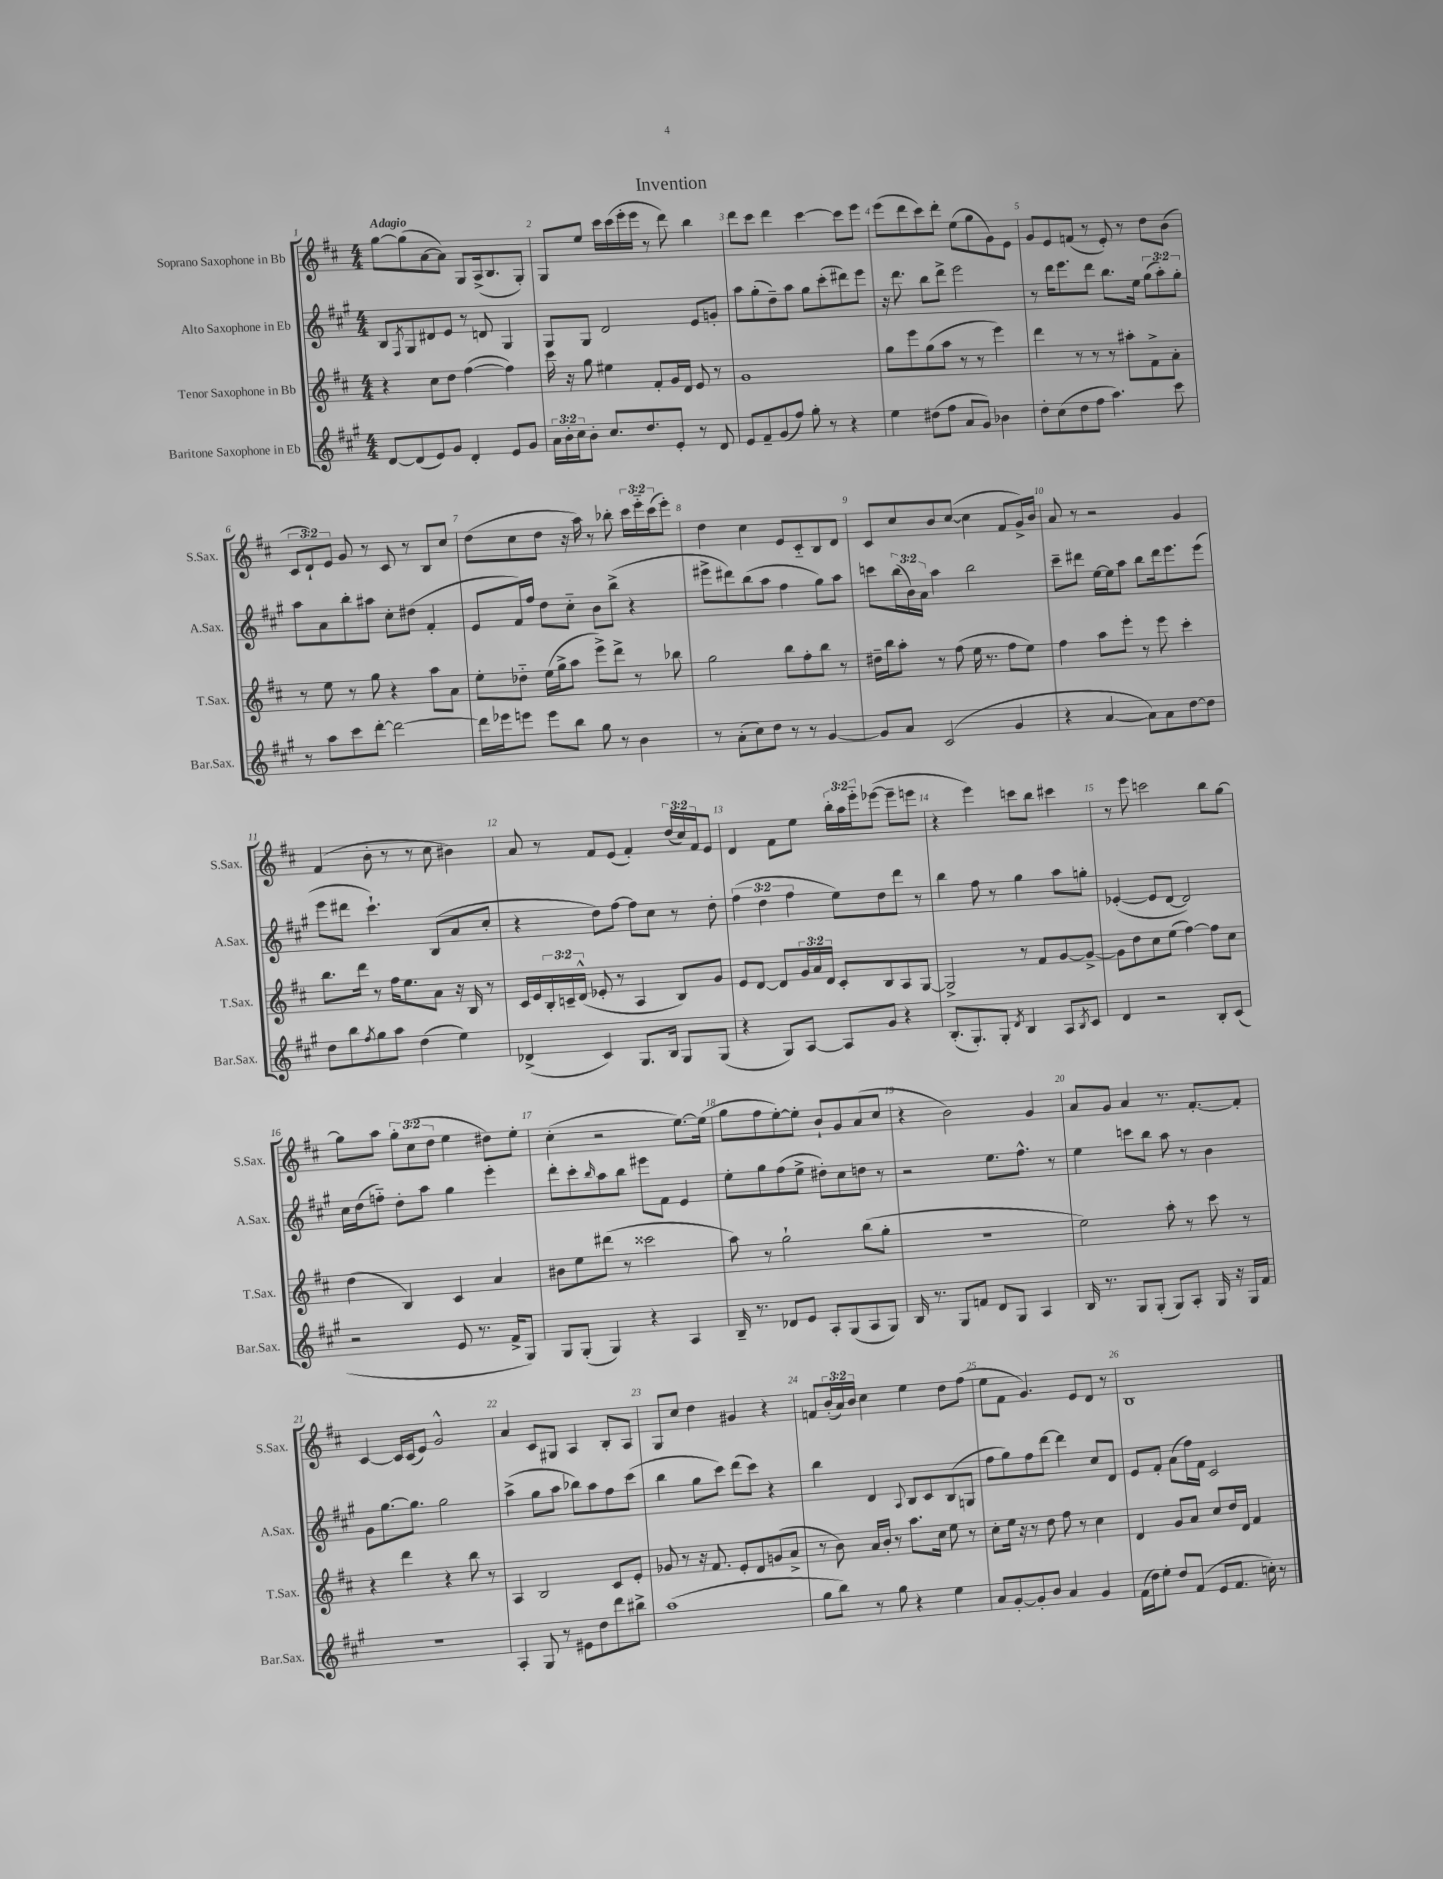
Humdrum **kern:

**kern	**kern	**kern	**kern
*part4	*part3	*part2	*part1
*staff4	*staff3	*staff2	*staff1
*I"Baritone Saxophone in Eb	*I"Tenor Saxophone in Bb	*I"Alto Saxophone in Eb	*I"Soprano Saxophone in Bb
*I'Bar.Sax.	*I'T.Sax.	*I'A.Sax.	*I'S.Sax.
*clefG2	*clefG2	*clefG2	*clefG2
*k[f#c#g#]	*k[f#c#]	*k[f#c#g#]	*k[f#c#]
*M4/4	*M4/4	*M4/4	*M4/4
=1	=1	=1	=1
!	!	!	!LO:TX:a:B:t=Adagio
[8d/L	4r	8B/L	[8gg\L
.	.	8qF#/	.
(8d/]	.	8G#/	(8gg\]
8e/)	8cc#\L	8d#X/	[8a\
8g#/J	8dd\J	8e/J	8a\J])
4d'/	([4ff#\	8r	8G/L
.	.	8dn/	(16A^/k
.	.	.	8.B/
8e/L	4ff#\])	4G#/	.
8g#/J	.	.	8G'/J)
=2	=2	=2	=2
24a\LL	16ccc#\	8G#/L	8G/L
24b'\	.	.	.
.	16r	.	.
24cc#\J	.	.	.
8b'\J	8gg\	8G#/J	8ee/J
8.cc#/L	4ee#X\	2d/	16ccc#\LL
.	.	.	(16ccc#\
.	.	.	16eee'\
8.dd/	.	.	16eee\JJ
.	8f#'/L	.	8r
8e'/J	16g/L	.	8ddd\)
.	16d/JJ	.	.
8r	8e/	8e/L	4bb\
8d/	8r	8gn'/J	.
=3	=3	=3	=3
8e/L	1g	8aa\L	8ddd\L
8f#~/	.	(8gg#'\	8ccc#\J
(8g#/	.	8dd~\)	4ddd\
8ff#/J)	.	8aa\J	.
8gg#'\	.	8gg#\L	[4ccc#\
8r	.	(8ccc#'\	.
4r	.	8ddd#X\)	8ccc#\L]
.	.	8eee\J	8eee\J
=4	=4	=4	=4
4ee\	8gg\L	16r	(8eee\L
.	.	8.ddd\	.
.	8eee\	.	8ddd\
(8dd#X\L	(8gg\	8bb\L	8ccc#\)
8ff#\J	8aa\J	8ddd^\J	8ddd'\J
8a/L	8r	2eee\	(8ee\L
8g#/J)	8r	.	8gg\
4b-X\	4eee\)	.	8g\)
.	.	.	8e\J
=5	=5	=5	=5
8dd'\L	4ddd\	8r	8g/L
(8cc#\	.	16ddd\KL	8e/
.	.	8.eee\	.
8dd\	8r	.	(8fn/J
8ff#\J	8r	8ddd\J	8r
4.aa\)	8r	8.bb\L	8e'/)
.	8aa#X'\L	.	8r
.	.	16ee\Jk	.
.	8f#^\	(12gg#\L	8dd\L
.	.	12aa'\)	.
8ccc#\	8a'\J	.	(8b\J
.	.	12gg#'\J	.
!!LO:LB:g=z
=6	=6	=6	=6
8r	8r	8aa\L	12c#/L
.	.	.	12d`/)
8aa\L	8ee\	8a\	.
.	.	.	12e/J
8ccc#\	8r	8bb'\	8g/
[8ddd'\J	8gg\	8aa#X\J	8r
2ddd\_	4r	8cc#'\L	8c#/
.	.	(8dd#X\J	8r
.	8aa\L	4f#'/	8B/L
.	8a\J	.	8cc#/J
=7	=7	=7	=7
16ddd\LL]	8ee'\L	8e/L	(8dd\L
16eee-X\J	.	.	.
8eeen\J	8dd-X\J	16f#/L)	8cc#\
.	.	16ff#/JJ	.
8eee\L	(16ee\LL	8dd\L	8dd\J
.	16gg^\J	.	.
8bb\J	8aa\J	8cc#\J	16r
.	.	.	16aa\)
8gg#\	8eee^\L)	8b\L	8r
8r	8ddd^\J	(8bb^\J	8bb-X'\
4b\	8r	4r	24ccc#\LL
.	.	.	24eee\
.	.	.	(24ccc#\J
.	8bb-X\	.	8eee'\J)
=8	=8	=8	=8
8r	2gg\	8eee#X^\L	4dd\
(8a'\L	.	8ddd#X\)	.
8cc#\)	.	(8bb\	4cc#\
8dd\J	.	8aa\J	.
8r	8bb\L	4ff#\	8e/L
8r	8ff#'\	.	8c#/
[4g#/	8bb\J	8gg#\L)	8B/
.	8r	8aa\J	8d/J
=9	=9	=9	=9
8g#/L]	16dd#X~\LL	8cccn\L	8c#/L
.	16bb\J	.	.
8a/J	8aa'\J	(24bb\L	8cc#/
.	.	24b\)	.
.	.	24a\JJ	.
(2c#/	8r	4aa\	8b/
.	(8ff#\	.	([8cc#/J
.	16ee\	2bb\	4cc#\]
.	8.r	.	.
4g#/	8ff#\L	.	8f#/L
.	8ee\J)	.	16g^/L)
.	.	.	16b/JJ
=10	=10	=10	=10
4r	4ff#\	8ccc#~\L	8a/
.	.	8ddd#X\J	8r
[4a/	8aa\L	[16ee\LL	2r
.	.	16ee\J]	.
.	8eee'\J	8aa\J	.
8a\L])	8r	8bb\L	.
8a\	8eee\	16ddd#\k	.
.	.	8.eee\	.
[8dd\	4ccc#'\	.	4g/
8dd\J]	.	(8eee\J	.
!!LO:LB:g=z
=11	=11	=11	=11
8dd\L	8.bb\L	8eee\L	(4f#/
8bb\	.	8ddd#X\J	.
.	16ddd\Jk	.	.
8qff#/	.	.	.
8gg#\	8r	4.ccc#`\)	8b'\
8aa\J	16ff#\KL	.	8r
.	8.ee\	.	.
(4dd\	.	.	8r
.	8a\J	(8B/L	8cc#\
4ee\)	16r	8a/	4b#X\)
.	16B/	.	.
.	8r	8cc#'/J	.
=12	=12	=12	=12
(4d-X^/	16c#/LL	4r	8a/
.	16e/	.	.
.	24B'/	.	8r
.	24cn~/	.	.
.	(24d^^/JJ	.	.
4c#/)	8e-X'/	8dd\L)	8f#/L
.	8r	[8ff#\J	(8e/J
8.G#/L	4A/	8ff#\L]	4f#'/)
.	.	8cc#\J	.
16B/Jk	.	.	.
8G#/L	8B/L)	8r	(24dd/LL
.	.	.	24cc#/)
.	.	.	24f#/J
(8G#/J	8g/J	8dd'\	8e/J
=13	=13	=13	=13
4r	8e/L	(6ff#\	4d/
.	[8d/J	.	.
.	.	6dd\	.
8G#/L)	8d/L]	.	8f#\L
.	.	6ff#\	.
[8A/J	24g/L	.	8ee\J
.	24a/	.	.
.	24d/JJ	.	.
8A/L]	8c#'/L	8ee\L)	24bb'\LL
.	.	.	24aa\
.	.	.	24eee\J
8g#/J	8B/	8dd\	([8eee-X\J
4r	8A/	8ddd\J	8eee-~\L]
.	[8G/J	8r	8eeen\J
=14	=14	=14	=14
(8.B'/L	2G^/]	4bb\	4r
8.G#'/)	.	.	.
.	.	8ff#\	4eee\)
8G#'/J	.	8r	.
8qd/	.	.	.
4B/	8r	4gg#\	8cccn\L
.	8f#/L	.	8bb\J
8A/L	[8g/	8aa\L	4ccc#X\
8qB/	.	.	.
8c#/J	8g^/J_	8ggn'\J	.
=15	=15	=15	=15
4d/	8g\L]	([4e-X'/	8r
.	8dd\	.	8eee\
2r	8cc#\	8e-/L]	2cccn\
.	(8ee\J	[8d/J	.
.	[4ff#\)	2d/])	.
8B'/L	8ff#\L]	.	8bb\L
(8c#/J	8cc#\J	.	[8gg\J
!!LO:LB:g=z
=16	=16	=16	=16
2r	(4dd\	16cc#\LL	8gg\L]
.	.	(16dd\J	.
.	.	8ffn\J)	8aa\J
.	4B/)	8dd'\L	12gg'\L
.	.	.	(12cc#\
.	.	8aa\J	.
.	.	.	12dd\J
8e/	4c#/	4gg#\	4ee\
8.r	.	.	.
.	4a/	4eee'\	8dd#X\L)
16f#^/KL	.	.	.
8G#/J)	.	.	8ee'\J
=17	=17	=17	=17
8G#/L	8b#X\L	8ddd'\L	(4cc#'\
(8G#'/J	8ee\	8ccc#'\	.
.	.	16qqbb/	.
4G#/)	(8ddd#X\J	8aa\	2r
.	8r	8bb\J	.
4r	2ccc##X\	8eee#X\L	.
.	.	8f#\J	.
4A/	.	4e/	[8.ee\L)
.	.	.	(16ee\Jk]
=18	=18	=18	=18
16B~/	8aa\)	8ee'\L	8gg\L
8.r	.	.	.
.	8r	8gg#\	8ff#\
8d-X/L	2gg`\	(8ff#\	[8ee'\)
8e/J	.	8ee^\J	8ee'\J]
8A'/L	.	8dd#X'\L)	8b`/L
(8G#/	.	8cc#\	8g/
8A/	(8bb\L	8ddn\J	(8a/
8G#/J)	8gg'\J	8r	8cc#/J
=19	=19	=19	=19
16B/	1r	2r	4r
8.r	.	.	.
8G#/L	.	.	2b\)
8fn/J	.	.	.
8d/L	.	8.ee\L	.
8G#/J	.	.	.
.	.	8.ff#^^\J	.
4A/	.	.	4g/
.	.	8r	.
=20	=20	=20	=20
16B/	2ee\)	4ee\	8a/L
8.r	.	.	.
.	.	.	8g/J
8G#/L	.	8cccn\L	4a/
(8G#'/J	.	8bb\J	.
8G#/L)	8aa'\	8aa\	8.r
8A'/J	8r	8r	.
.	.	.	[8.f#'/L
16G#/	8ccc#\	4b\	.
16r	.	.	.
16G#/LL	8r	.	8f#'/J]
16f#/JJ	.	.	.
!!LO:LB:g=z
=21	=21	=21	=21
1r	4r	8g#\L	[4c#/
.	.	[8.gg#\	.
.	4ddd\	.	16c#/LL]
.	.	8.gg#\J]	(16c#/J
.	.	.	8e/J)
.	4r	2gg#\	2g^^/
.	8bb\	.	.
.	8r	.	.
=22	=22	=22	=22
4A'/	4A/	(4aa^\	4a/
8G#/	2B/	8gg#\L	8c#/L
8r	.	8aa\J	8G#X/J
8e#X\L	.	8bb-X\L)	4A/
8dd\	.	8aa\	.
8ddd\	8c#/L	8ff#\	8B'/L
8bb#X^\J	8e'/J	(8ccc#\J	8A/J
=23	=23	=23	=23
(1aa	8g-X/	4bb\	8G/L
.	8r	.	8cc#/J
.	16r	8gg#\L	4dd\
.	8.f#/	.	.
.	.	8ccc#\J)	.
.	8e'/L	(8ddd\L	4g#X/
.	8d/	8ccc#\J)	.
.	(8gn/	4r	4r
.	8a^/J	.	.
=24	=24	=24	=24
8gg#\L	8r	4bb\	8fn/L
8bb\J)	8b\)	.	(24b'/L
.	.	.	24a/)
.	.	.	24b/JJ
8r	16a/LL	4d/	4cc#\
.	16b'/JJ	.	.
8gg#\	8r	.	.
.	.	8qqA/	.
4r	8.aa\L	8B/L	4ee\
.	.	8c#/	.
.	16cc#\Jk	.	.
4ee\	8ee\	(8B/	8dd\L
.	8r	8Gn/J	(8ff#\J
=25	=25	=25	=25
8a/L	8cc#'\L	8ff#\L	8ee\L
[8g#'/	16ee\Jk	8gg#\)	8f#\J
.	16r	.	.
8g#'/]	8r	8ff#\	4.g/)
8b/J	8dd\	[8ddd\J	.
4a/	8ff#\	4ddd\]	.
.	8r	.	8e/L
4g#/	4cc#\	8cc#/L	8d/J
.	.	8d/J	8r
=26	=26	=26	=26
(16f#\LL	4d/	8e/L	1B
16dd\J)	.	.	.
8ee'\J	.	8f#'/J	.
8dd/L	8g/L	(8a\L	.
(8f#/J	8a/J	16ff#\L)	.
.	.	16f#\JJ	.
8e/L	8cc#/L	2c#/	.
8.f#/J	16dd/L	.	.
.	16d/JJ	.	.
.	4f#/	.	.
16ccn'\)	.	.	.
8r	.	.	.
==	==	==	==
*-	*-	*-	*-
